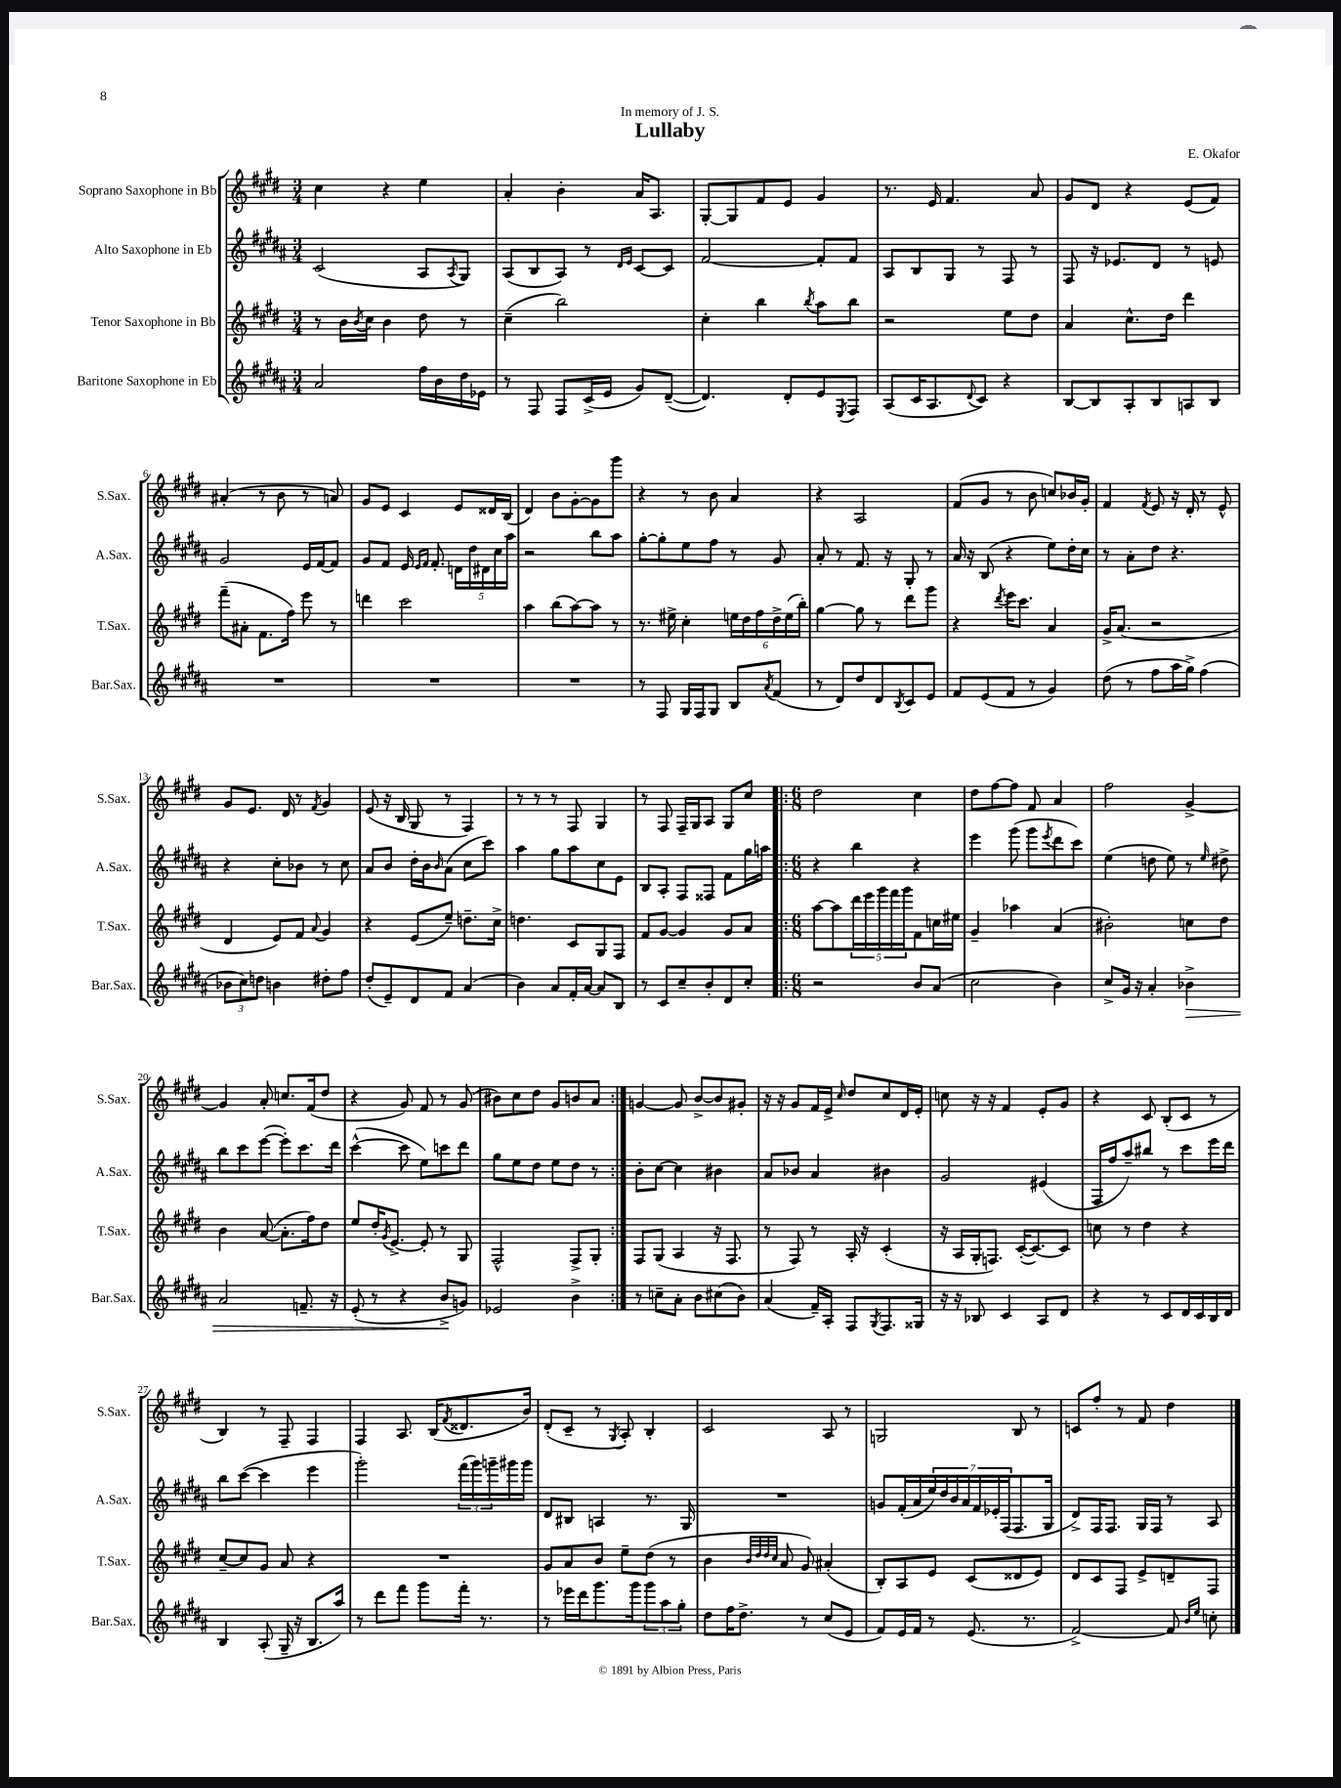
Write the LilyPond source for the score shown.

\header { title = "Lullaby" composer = "E. Okafor" dedication = "In memory of J. S." }
<<
\new StaffGroup <<
\new Staff = "s0" \with { instrumentName = "Soprano Saxophone in Bb" shortInstrumentName = "S.Sax." } {
    \clef treble \key e \major \numericTimeSignature \time 3/4
    cis''4 r4 e''4 |
    a'4-. b'4-. a'16 a8. |
    gis8~-. gis8 fis'8 e'8 gis'4 |
    r8. e'16 fis'4. a'8 |
    gis'8 dis'8 r4 e'8( fis'8) |
    ais'4-.( r8 b'8 r8 a'8) |
    gis'8 e'8 cis'4 e'8 disis'16 b16( |
    dis'4) b'8 gis'8~-. gis'8 gis'''8 |
    r4 r8 b'8 a'4 |
    r4 a2 |
    fis'8( gis'8 r8 b'8 c''8) bes'16 gis'16-. |
    fis'4 \acciaccatura { fis'8 } e'8 r16 dis'16-. r8 e'8-^ |
    gis'8 e'8. dis'16 r8 \acciaccatura { fis'8 } gis'4 |
    e'8( r16 b16 gis8 r8 fis4) |
    r8 r8 r8 fis8 gis4 |
    r8 fis8 fis16-- gis16 a8 gis8 cis''8 |
    \repeat volta 2 { \numericTimeSignature \time 6/8 dis''2 cis''4 |
    dis''8 fis''8~ fis''8 fis'8 a'4 |
    fis''2 gis'4~-> |
    gis'4 a'8-. c''8. fis'16( dis''8 |
    r4 gis'8) fis'8 r8 gis'8( |
    bis'8) cis''8 dis''8 gis'8 b'8 a'8 | }
    g'4~ g'8 b'8~-> b'8 gis'8-. |
    r16 r16 gis'8 fis'16 e'16-> \grace { cis''16 } dis''8 cis''8 dis'16 e'16-. |
    c''8 r16 r16 fis'4 e'8-. gis'8 |
    r4 cis'8 b8-.( cis'8 r8 |
    b4) r8 fis8-- fis4 |
    fis4 a8. b16( \acciaccatura { fis'8 } disis'8. b'16) |
    dis'8-.( cis'8-- r8 \acciaccatura { gis8 } a8-.) b4-. |
    cis'2 a8 r8 |
    g2 b8 r8 |
    c'8 fis''8-. r8 fis'8 dis''4 \bar "|." |
}
\new Staff = "s1" \with { instrumentName = "Alto Saxophone in Eb" shortInstrumentName = "A.Sax." } {
    \clef treble \key b \major \numericTimeSignature \time 3/4
    cis'2( ais8 \acciaccatura { ais8 } gis8) |
    ais8( b8 ais8) r8 \grace { dis'16 e'16 } cis'8~ cis'8 |
    fis'2~ fis'8-. fis'8 |
    ais8 b8 gis8 r8 fis8 r8 |
    fis8 r16 ees'8. dis'8 r8 e'8 |
    gis'2 e'16 fis'16~ fis'8 |
    gis'8 fis'8 e'16 \grace { e'16 fis'16 } fis'8.-. \tuplet 5/4 { d'16 dis''16 dis'16 cis''16 ais''16 } |
    r2 b''8 ais''8 |
    gis''8~-. gis''8-. e''8 fis''8 r8 gis'8 |
    ais'8-. r8 fis'8. r16 gis8-. r8 |
    ais'16 r16 b8( r4 e''8) dis''16-. cis''16 |
    r8 ais'8-. dis''8 r4. |
    r4 cis''8-. bes'8 r8 cis''8 |
    ais'8 b'8 dis''16-. b'16 \grace { b'16 } ais'8( cis''8 cis'''8) |
    ais''4 gis''8 ais''8 cis''8 e'8 |
    b8 ais8-. fis8 fisis8 fis'8 gis''16 a''16 |
    \repeat volta 2 { \numericTimeSignature \time 6/8 r4 b''4 r4 |
    e'''4 gis'''8( gis'''8 \acciaccatura { e'''8 } dis'''8 cis'''8) |
    e''4( d''8 e''8) r8 \grace { e''16 } dis''8-> |
    b''8 cis'''8 e'''8~( e'''8-.) cis'''8. dis'''16 |
    cis'''4~-^( cis'''8 e''8) c'''8 dis'''8 |
    gis''8 e''8 dis''8 e''8 dis''8 r8 | }
    b'8-. cis''8~ cis''4 bis'4 |
    ais'8 bes'8 ais'4 bis'4 |
    gis'2 eis'4( |
    fis16 fis''16 ais''8--) bis''8 r8 cis'''8 e'''16 dis'''16 |
    b''8 cis'''8~( cis'''4 e'''4 |
    gis'''2-.) \tuplet 3/2 { fis'''16( gis'''16) g'''16-- } gis'''16 gis'''16 |
    dis'8 bis8 a4 r8. gis16 |
    R2. |
    g'8 fis'16-.( ais'16 \tuplet 7/4 { e''16) dis''16 b'16 ais'16 fis'16 ees'16-. fis16( } fis8. gis16 |
    dis'8->) fis16 fis8. gis16 fis16 r8 ais8 \bar "|." |
}
\new Staff = "s2" \with { instrumentName = "Tenor Saxophone in Bb" shortInstrumentName = "T.Sax." } {
    \clef treble \key e \major \numericTimeSignature \time 3/4
    r8 b'16 \acciaccatura { b'8 } cis''16 b'4 dis''8 r8 |
    cis''4--( b''2) |
    cis''4-. b''4 \acciaccatura { b''8 } a''8 b''8 |
    r2 e''8 dis''8 |
    a'4 cis''8.-^ dis''16 dis'''4 |
    fis'''8--( ais'8-. fis'8. fis''16) e'''8 r8 |
    d'''4 cis'''2 |
    a''4 b''8( a''8~) a''8 r8 |
    r8. eis''16-> cis''4-. \tuplet 6/4 { e''16 dis''16 fis''16 dis''16-> e''16( b''16-.) } |
    gis''4~ gis''8 r8 dis'''8 gis'''8 |
    r4 \acciaccatura { dis'''8 } e'''16 cis'''8. a'4 |
    gis'16-> a'8.( r2 |
    dis'4 e'8) fis'8 \appoggiatura { a'8 } gis'4 |
    r4 e'8( e''8--) d''8.-- cis''16-> |
    d''4. cis'8 gis8 fis8 |
    fis'8 gis'8~ gis'4 gis'8 a'8 |
    \repeat volta 2 { \numericTimeSignature \time 6/8 a''8~ a''8 \tuplet 5/4 { dis'''16 e'''16 gis'''16 fis'''16 gis'''16 } fis'8 c''16 eis''16 |
    gis'4-- aes''4 a'4( |
    bis'2-.) c''8 dis''8 |
    b'4 a'8~( a'8.-. fis''16) dis''8 |
    e''8 dis''16-. \acciaccatura { gis'8 } e'8.~-> e'8-. r8 gis8 |
    fis2-^ fis8-> gis8-. | }
    fis8 gis8( a4 r16 fis8. |
    r8 fis8) r8 a16-. r16 cis'4-.( |
    r16 a16 gis16-. f8.) cis'16~-.( cis'8.~) cis'8 |
    c''8 r8 dis''4 r4 |
    cis''8~-- cis''8 gis'8 a'8 r4 |
    R2. |
    gis'8 a'8 b'8 e''8-- dis''8( r8 |
    b'4 \grace { b'32 dis''32 dis''32 cis''32 } a'8 gis'8) ais'4-.( |
    b8-.) a8 e'8 cis'8( disis'8 e'8) |
    dis'8 cis'8 fis8 e'8-> d'8-- fis8 \bar "|." |
}
\new Staff = "s3" \with { instrumentName = "Baritone Saxophone in Eb" shortInstrumentName = "Bar.Sax." } {
    \clef treble \key b \major \numericTimeSignature \time 3/4
    ais'2 fis''16 b'16 dis''16 ees'16 |
    r8 fis8 fis8 cis'16->( e'16 gis'8) dis'8~--( |
    dis'4.) dis'8-. e'8 \acciaccatura { e8 } fis8 |
    ais8( cis'16 ais8. \appoggiatura { dis'8 } cis'8) r4 |
    b8~ b8 ais8-. b8 a8 b8 |
    R2. |
    R2. |
    R2. |
    r8 fis8 gis16 fis16 gis8 b8 \acciaccatura { ais'8 } fis'8( |
    r8 dis'8) dis''8 dis'8 \acciaccatura { b8 } cis'8 e'8 |
    fis'8 e'8( fis'8 r8 gis'4) |
    dis''8( r8 fis''8 ais''16 gis''16->) fis''4( |
    \tuplet 3/2 { bes'8 cis''8) d''8 } b'4 dis''8-. fis''8 |
    dis''8-.( e'8--) dis'8 fis'8 ais'4( |
    b'4) ais'8 fis'16-. ais'16~ ais'8 b8 |
    r8 cis'8 cis''8-- b'8-. dis'8 cis''8-. |
    \repeat volta 2 { \numericTimeSignature \time 6/8 r2 b'8 ais'8( |
    cis''2 b'4) |
    cis''8-> gis'16 r16 ais'4-. bes'4->\> |
    ais'2 f'8.-- r16 |
    e'8-.( r8 r4 b'8->\! g'8) |
    ees'2 b'4-> | }
    r8 c''8-- ais'8-. b'8 cis''8( b'8) |
    ais'4( fis'16--) ais16-. fis8 \acciaccatura { gis8 } fis8. gisis16 |
    r16 r16 bes8 cis'4 ais8 dis'8 |
    r4 r8 cis'8 dis'16 cis'16 b16 dis'16 |
    b4 ais8-.( gis16-- r16 b8. ais''16) |
    r8 dis'''8 fis'''8 gis'''8 fis'''16-. r8. |
    r8 ees'''16 dis'''16 gis'''8. gis'''16 \tuplet 3/2 { gis'''8 ais''8 gis''8-. } |
    dis''8 fis''16 dis''8.-> r8 cis''8( e'8 |
    fis'8) e'16 fis'16 r8 e'8.( r8. |
    fis'2~->) fis'8 \grace { b'16 e''16 } c''8-. \bar "|." |
}
>>
>>
